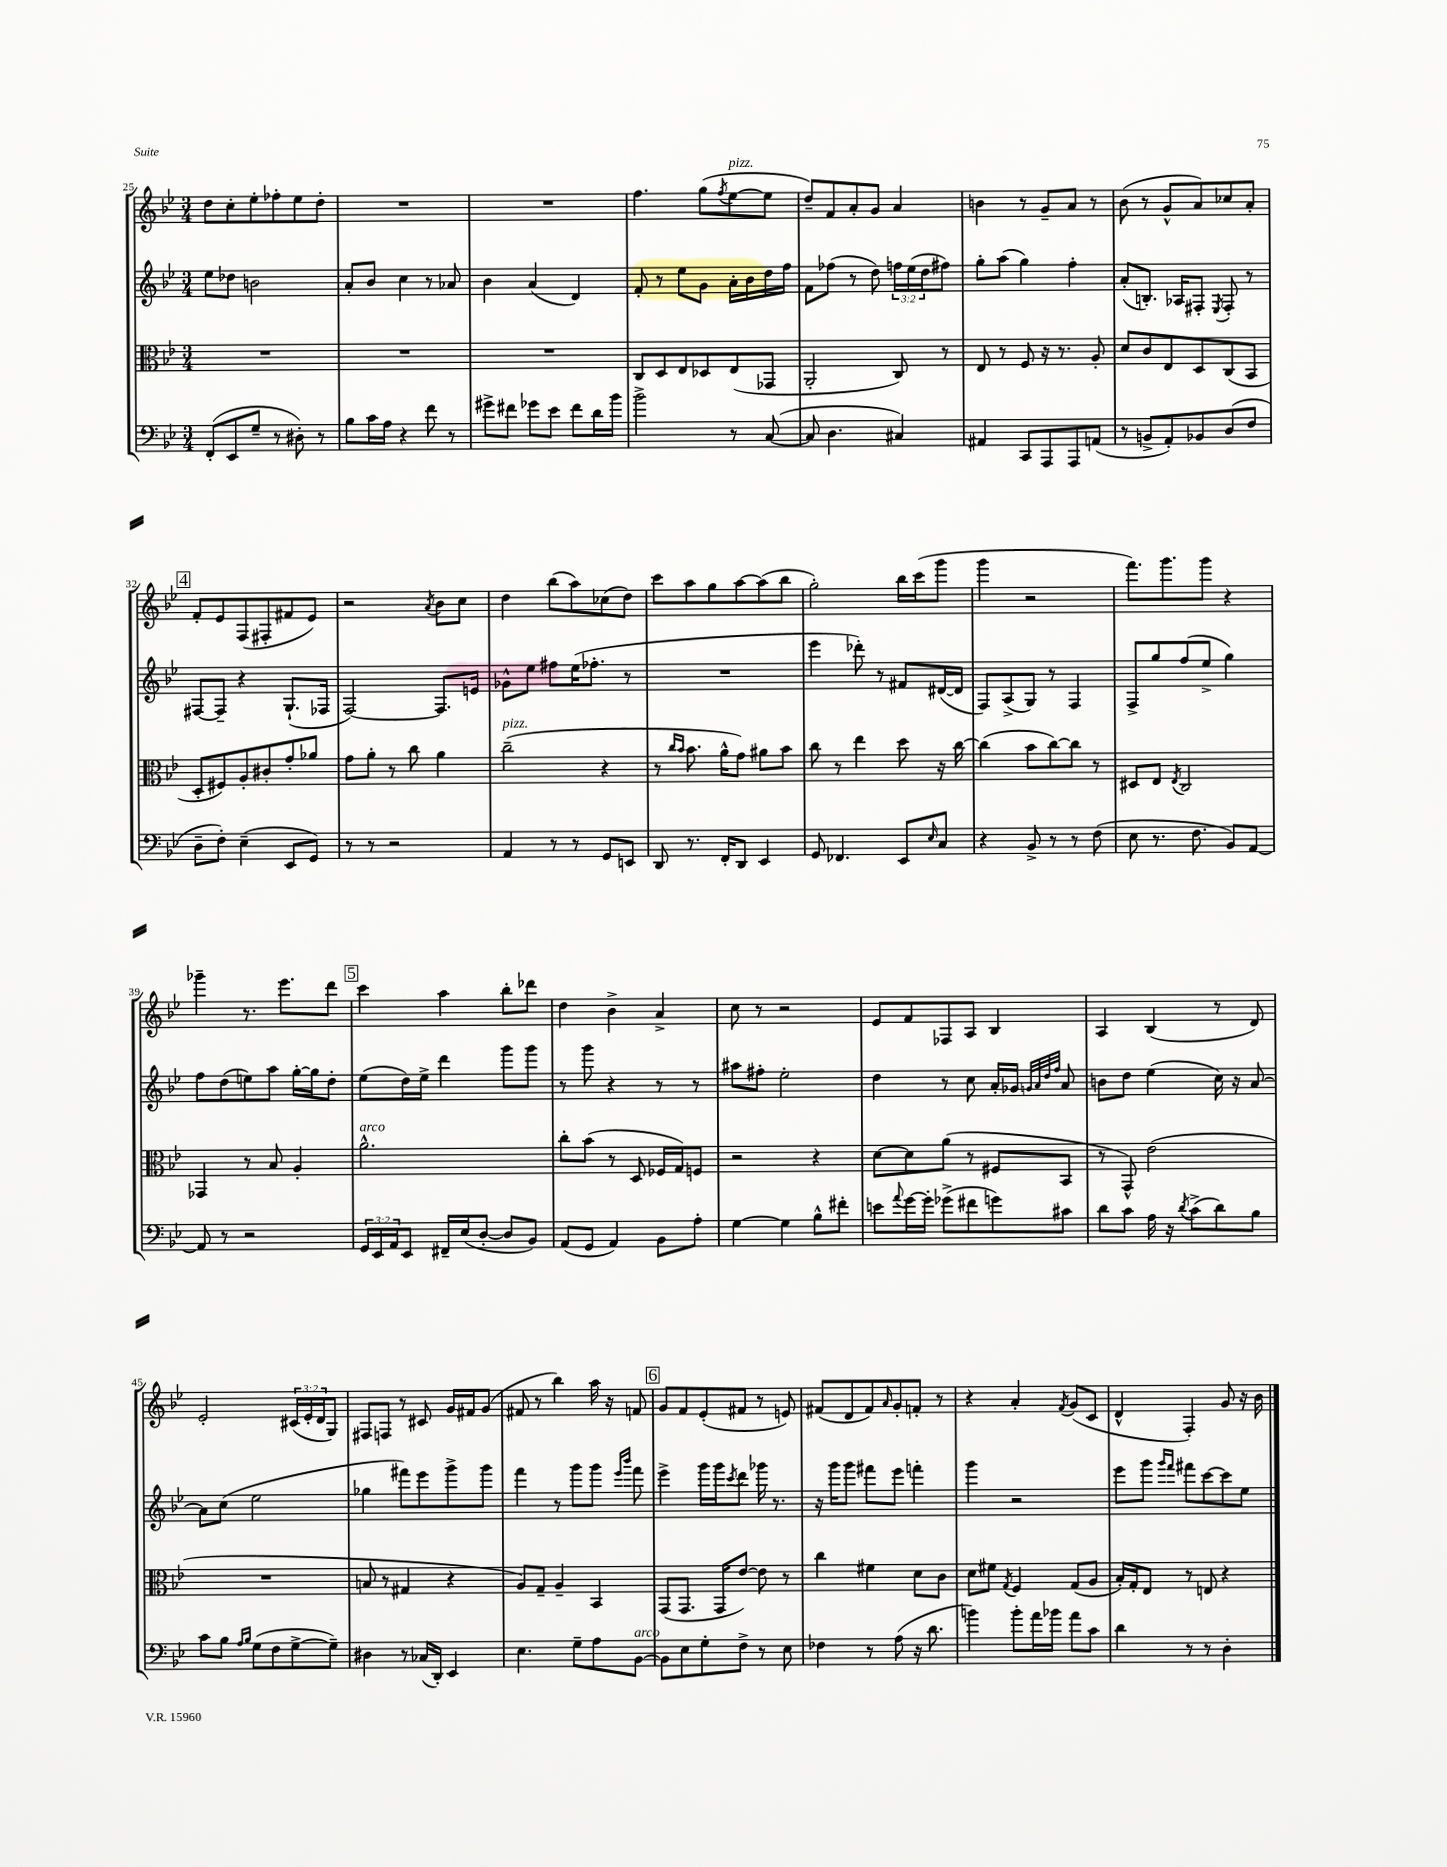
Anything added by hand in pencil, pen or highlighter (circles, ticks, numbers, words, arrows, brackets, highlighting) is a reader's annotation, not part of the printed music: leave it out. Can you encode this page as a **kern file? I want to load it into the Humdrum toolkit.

**kern	**kern	**kern	**kern
*part4	*part3	*part2	*part1
*staff4	*staff3	*staff2	*staff1
*clefF4	*clefC3	*clefG2	*clefG2
*k[b-e-]	*k[b-e-]	*k[b-e-]	*k[b-e-]
*M3/4	*M3/4	*M3/4	*M3/4
=25	=25	=25	=25
(8FF'/L	2.r	8ee-\L	8dd\L
8EE-/	.	8dd-X\J	8cc'\
8G~/J	.	2bn\	8ee-'\
8r	.	.	8ff-X'\
8D#X'\)	.	.	8ee-\
8r	.	.	8dd'\J
=26	=26	=26	=26
8B-\L	2.r	8a'/L	2.r
16c\L	.	8b-/J	.
16A\JJ	.	.	.
4r	.	4cc\	.
8f\	.	8r	.
8r	.	8a-X/	.
=27	=27	=27	=27
8g#X^\L	2.r	4b-\	2.r
8f#X\J	.	.	.
8g-X\L	.	(4a/	.
8e-\J	.	.	.
8f#\L	.	4d/)	.
16d\L	.	.	.
16b-\JJ	.	.	.
=28	=28	=28	=28
2b-^\	8C/L	8f'/	4.ff\
.	8D/	8r	.
.	8E-/	8ee-\L	.
.	8D-X/	8g\J	(8gg\L
.	.	.	8qff/
!	!	!	!LO:TX:a:i:t=pizz.
8r	(8E-/	16a'\LL	[8ee-\
.	.	16b-\	.
([8C/	8GG-X/J	16dd\	8ee-\J]
.	.	16ff\JJ	.
=29	=29	=29	=29
8C/]	2AA'/	8f\L	8dd~/L)
4.D\	.	(8ff-X\J	8f/
.	.	8r	8a'/
.	.	8dd\)	8g/J
4C#X/)	8C/)	24ffn\LL	4a/
.	.	(24ee-\	.
.	.	24dd\J	.
.	8r	8ff#X\J)	.
=30	=30	=30	=30
4AA#X/	8E-/	8gg'\L	4bn\
.	8r	(8aa\J	.
8CC/L	8F/	4gg\)	8r
8AAA/	16r	.	8g~/L
.	8.r	.	.
8AAA/	.	4ff'\	8a/J
(8AAn/J	8A'/	.	8r
=31	=31	=31	=31
8r	8d/L	(8a'/L	(8b-\
8BBn^/L	8c/	8.Bn'/J)	8r
8AA'/)	8E-/	.	8g^^/L
.	.	16A-X/KL	.
8BB-X/	8D/	8F#X'/J	8a/)
.	.	8qE-/	.
(8D/	(8C/	8F#'/	8cc-X/
8F/J	8BB-/J	8r	8a'/J
!!LO:LB:g=z
!!LO:REH:place=s1:t=4
=32	=32	=32	=32
8D~\L	8D'/L	[8F#X/L	8f'/L
8F'\J)	8F#X/)	8F#~/J]	8e-/
(4E-~\	8A'/	4r	(8F/
.	8c#X'/	.	8F#X'/
8EE-/L	8g'/	(8.G`/L	8f#X/
8GG/J)	8a-X/J	.	8e-/J)
.	.	16F-X/Jk	.
=33	=33	=33	=33
8r	8g\L	[2F/)	2r
8r	8a'\J	.	.
2r	8r	.	.
.	8cc\	.	.
.	.	.	8qa/
.	4a\	8.F/L]	8b-\L
.	.	.	8cc\J
.	.	16en/Jk	.
=34	=34	=34	=34
!	!LO:TX:a:i:t=pizz.	!	!
4AA/	(2cc~\	8g-X^^\L	4dd\
.	.	8ee-\J	.
8r	.	8ff#X\L	(8bb-\L
8r	.	(16ee-\K	8aa\)
.	.	8.ff-X'\J	.
8GG/L	4r	.	(8cc-X\
8EEn/J	.	8r	8dd\J)
=35	=35	=35	=35
8DD/	8r	2.r	8ccc\L
.	16qqcc/LL	.	.
.	16qqb-/JJ	.	.
8.r	8.b-\	.	8aa\
.	.	.	8gg\
16FF'/KL	16a^^\KL	.	.
8DD/J	8g\J)	.	[8aa\
4EE-/	8a#X\L	.	(8aa\]
.	8b-\J	.	8bb-\J
=36	=36	=36	=36
8GG/	8cc\	4eee-\	2gg'\)
4.FF-X/	8r	.	.
.	4ee-\	8ddd-X'\)	.
.	.	8r	.
8EE-/L	8dd\	8f#X/L	16bb-\LL
.	.	.	(16ccc\J
16qqE-/	.	.	.
8C/J	16r	([16d#X/L	8ggg\J
.	[16cc\	16d#/JJ]	.
=37	=37	=37	=37
4r	(4cc\]	8F/L)	4ggg\
.	.	(8A^/	.
8BB-^/	8b-\L	8G/J)	2r
8r	[8cc\)	8r	.
8r	8cc\J]	4F/	.
(8F\	8r	.	.
=38	=38	=38	=38
8E-\	8D#X/L	8F^/L	8.fff\L)
8.r	8E-/J	8gg/	.
.	.	.	8.ggg\
.	8qE-/	.	.
.	2C/	(8ff/	.
8.F\	.	.	.
.	.	8ee-^/J	8ggg\J
8BB-/L)	.	4gg\)	4r
[8AA/J	.	.	.
!!LO:LB:g=z
=39	=39	=39	=39
8AA/]	4GG-X/	8ff\L	4ggg-X~\
8r	.	(8dd\	.
2r	8r	8een\)	8.r
.	8B-/	8aa\J	.
.	.	.	8.eee-\L
.	4A'/	[16gg'\LL	.
.	.	16gg\J]	.
.	.	8dd'\J	8ddd\J
!!LO:REH:place=s1:t=5
=40	=40	=40	=40
!	!LO:TX:a:i:t=arco	!	!
24GG/LL	2.a^^\	(8ee-\L	4ccc\
24EE-/	.	.	.
24AA/J	.	.	.
8EE-/J	.	16dd\L)	.
.	.	16ee-^\JJ	.
16FF#X~/LL	.	4ddd\	4aa\
(16E-/J	.	.	.
[8D'/J	.	.	.
8D/L]	.	8ggg\L	8bb-'\L
8BB-/J)	.	8ggg\J	8ddd-X\J
=41	=41	=41	=41
(8AA/L	8cc'\L	8r	4dd\
8GG/J	(8b-\J	8ggg\	.
4AA/)	8r	4r	4b-^\
.	8D/	.	.
8BB-\L	16F-X/LL	8r	4a^/
.	16G/J)	.	.
8A'\J	8Fn/J	8r	.
=42	=42	=42	=42
[4G\	2r	8aa#X\L	8cc\
.	.	8ff#X'\J	8r
4G\]	.	2ee-'\	2r
8B-^^\L	4r	.	.
8f#X'\J	.	.	.
=43	=43	=43	=43
8en\L	[8d\L	4dd\	8e-/L
8qqa/	.	.	.
[16g\L	8d\]	.	8f/
16g'\JJ]	.	.	.
(8g-X^\L	(8a\J	8r	8F-X/
8f#X\	8r	8cc\	8A/J
8gn\)	8F#X/L	16a'/LL	4B-/
.	.	16g-X/JJ	.
.	.	32qqgn/LLL	.
.	.	32qqa/	.
.	.	32qqdd/	.
.	.	32qqff/JJJ	.
8c#X\J	8BB-/J	8a/	.
=44	=44	=44	=44
8d\L	8r	8bn\L	4A/
8c\J	8GG^^/)	8dd\J	.
16A\	(2e-\	(4ee-\	(4B-/
16r	.	.	.
8qd/	.	.	.
(8c^\L	.	.	.
8d\)	.	16cc\)	8r
.	.	16r	.
8B-\J	.	[8a/	8d/)
!!LO:LB:g=z
=45	=45	=45	=45
8c\L	2.r	8a\L]	2e-'/
8B-\J	.	(8cc\J	.
16qqA/LL	.	.	.
16qqB-/JJ	.	.	.
(8G\L	.	2ee-\	.
8F\	.	.	.
[8G^\	.	.	(24c#X/LL
.	.	.	24e-'/
.	.	.	24d/J
8G~\J])	.	.	8G/J)
=46	=46	=46	=46
4D#X\	8Bn/	4gg-X\	8F#X/L
.	8r	.	8Fn/J
8r	4G#X/	8fff#X\L)	8r
(16C-X/LL	.	8eee-\	8c#X/
16DD'/JJ)	.	.	.
4EE-/	4r	8ggg^\	16g/LL
.	.	.	16f#X/J
.	.	8ggg\J	(8g/J
=47	=47	=47	=47
4.E-\	8A/L)	4fff\	8f#X/
.	8G~/J	.	8r
.	4A~/	8r	4bb-\)
8G~\L	.	8ggg\L	.
8A\	4BB-/	8ggg\J	16aa\
.	.	.	16r
.	.	16qqeee-/LL	.
.	.	16qqbbb-/JJ	.
!LO:TX:a:i:t=arco	!	!	!
[8BB-\J	.	8fff\	8fn/
!!LO:REH:place=s1:t=6
=48	=48	=48	=48
8BB-\L]	(8GG/L	4eee-^\	8g/L
8E-\	8.GG/J	.	8f/
8G'\	.	16ggg\LL	(8e-'/
.	16GG/KL	16ggg\J	.
.	.	8qccc/	.
8F^\J	[8e-/J)	8ddd\J	8f#X/J
8r	8e-\]	16ggg-X\	8r
.	.	8.r	.
8E-\	8r	.	8en/)
=49	=49	=49	=49
4F-X\	4cc\	16r	(8f#X/L
.	.	16ggg\KL	.
.	.	8ggg\J	8d/
8r	4f#X\	8fff#X\L	8f#/)
.	.	.	16qqa/
(8A\	.	8eee-\J	8g'/
16r	8d\L	4fffn'\	8fn'/J
8.d\	.	.	.
.	8c\J	.	8r
=50	=50	=50	=50
4bn\)	8d\L	4ggg\	4r
.	8f#X\J	.	.
.	8qG/	.	.
8b'\L	4F/	2r	4a'/
16a\L	.	.	.
16b-X\JJ	.	.	.
.	.	.	8qf/
8a\L	(8G/L	.	(8g/L
8c\J	8A/J	.	8c/J
=51	=51	=51	=51
4d\	16B-'/LL)	8eee-\L	4d^^/
.	16G'/J	.	.
.	8E-/J	8ggg\J	.
.	.	16qqggg/LL	.
.	.	16qqfff/JJ	.
8r	8r	8fff#X\L	4F'/)
8r	8En/	[8ccc\	.
4D'\	4r	8ccc\]	8g/
.	.	8ee-\J	16r
.	.	.	16b-\
==	==	==	==
*-	*-	*-	*-
